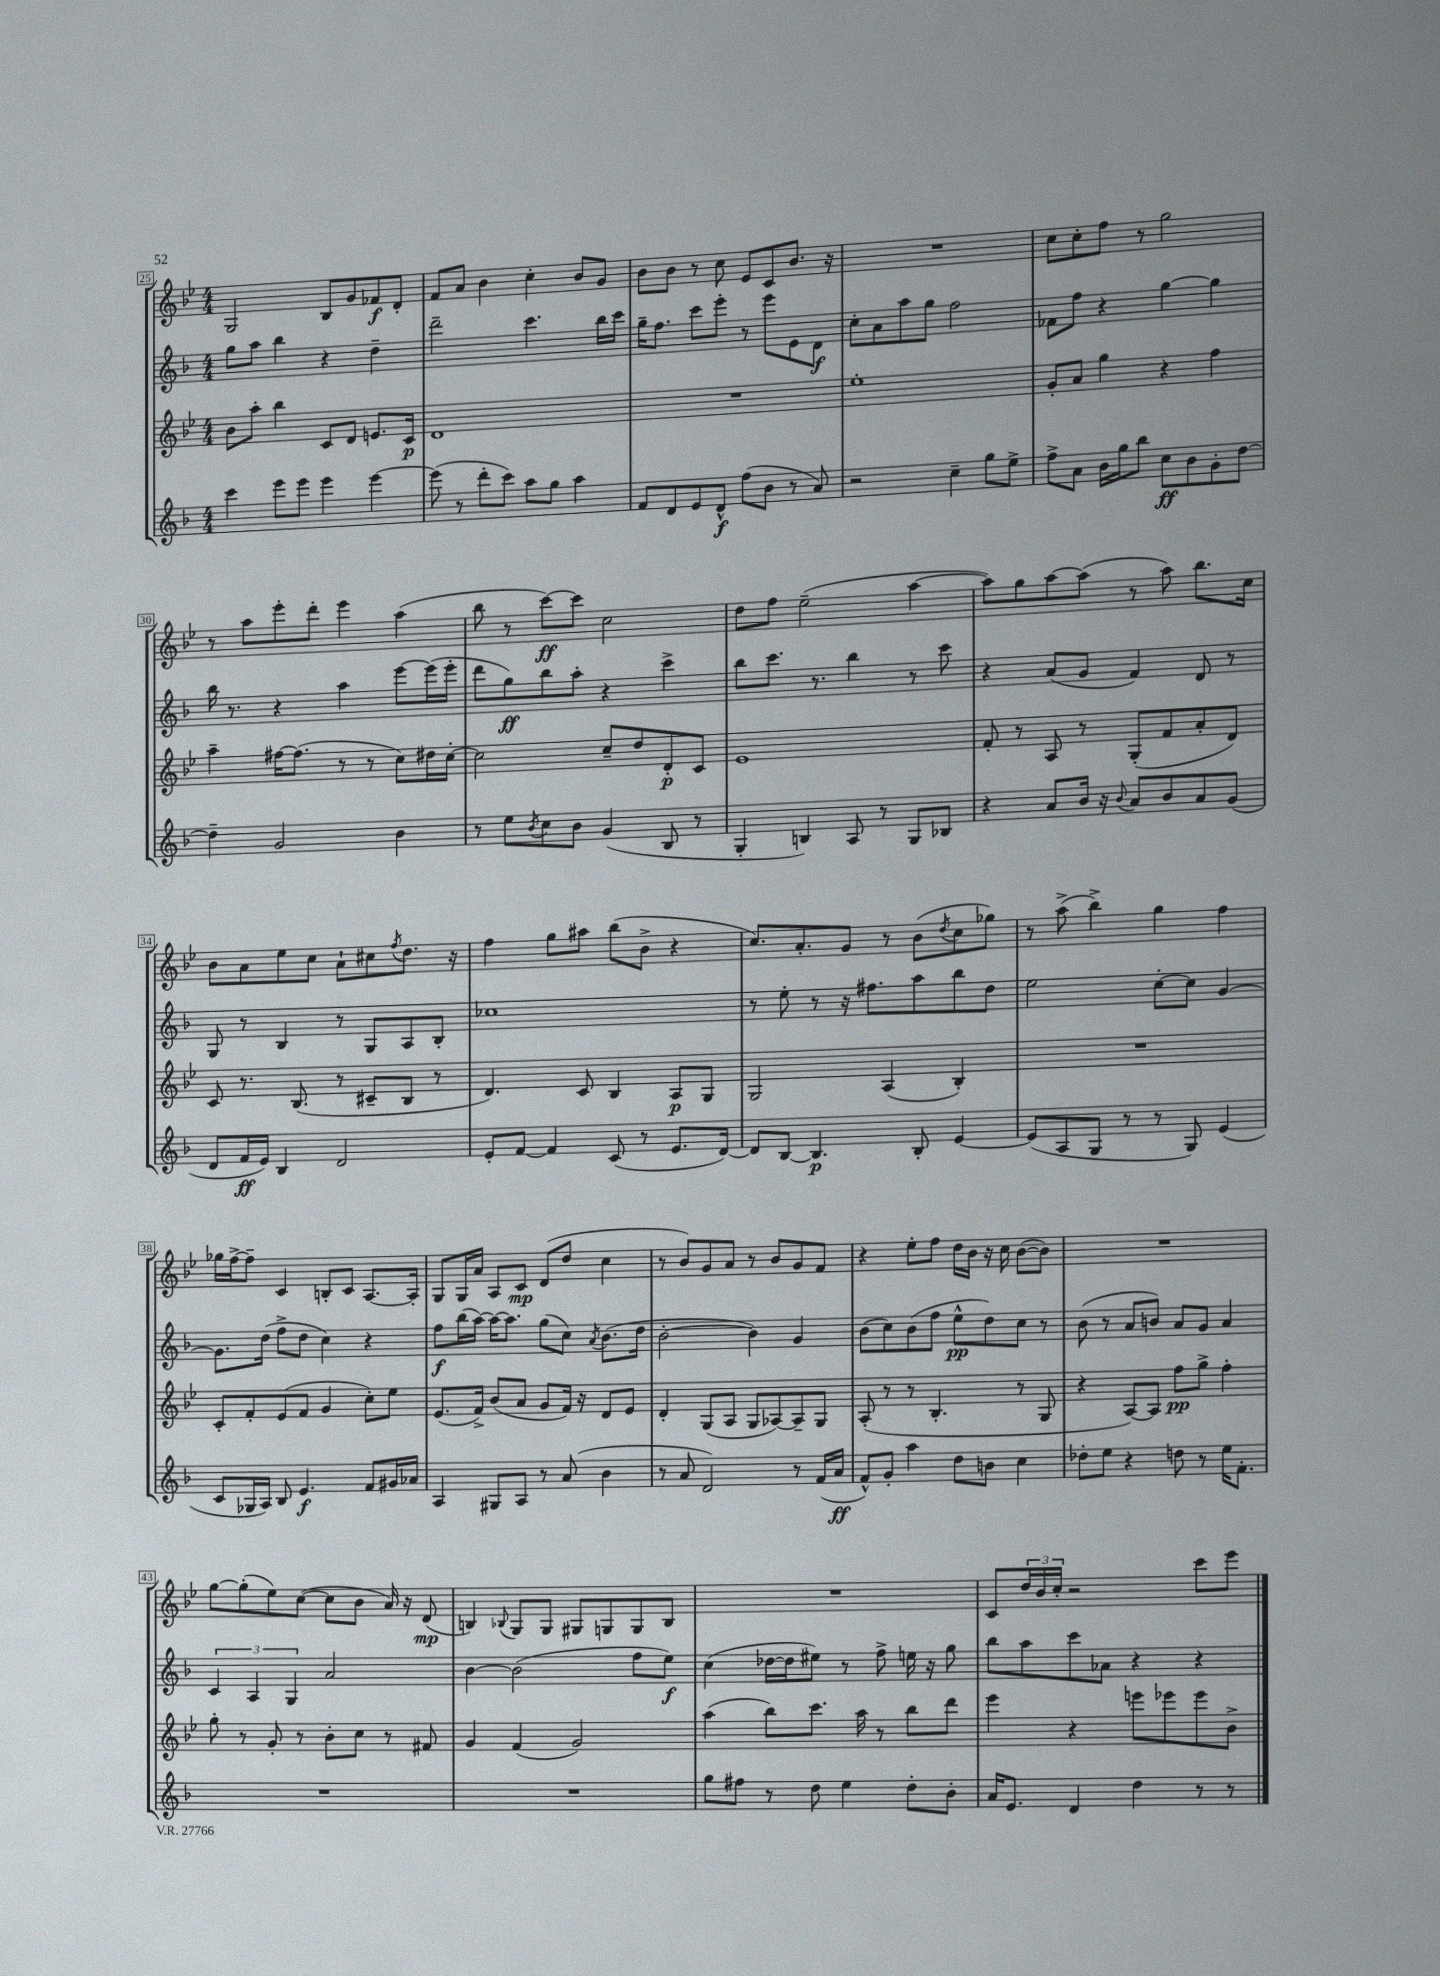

**kern	**kern	**kern	**kern
*staff4	*staff3	*staff2	*staff1
*clefG2	*clefG2	*clefG2	*clefG2
*k[b-]	*k[b-e-]	*k[b-]	*k[b-e-]
*M4/4	*M4/4	*M4/4	*M4/4
4ccc\	8b-\L	8gg\L	2G/
.	8aa'\J	8aa\J	.
8eee\L	4bb-\	4bb-\	.
8eee\J	.	.	.
4eee\	8c/L	4r	8B-/L
.	8d/J	.	8g/
[4eee\	8.e/L	4dd~\	8f-/
.	.	.	8d'/J
.	16c/Jk	.	.
=	=	=	=
(8eee\]	1d	2ddd~\	8f/L
8r	.	.	8a/J
8ddd'\L	.	.	4b-\
8ccc\J)	.	.	.
8aa\L	.	4.ccc\	4cc'\
8gg\J	.	.	.
4aa\	.	.	8b-/L
.	.	16bb-\LL	8g/J
.	.	16ccc\JJ	.
=	=	=	=
8f/L	1r	16gg~\LK	8b-\L
.	.	8.ff\J	.
8d/	.	.	8b-\J
8e/	.	8ccc\L	8r
8d^^/J	.	8eee'\J	8cc\
(8ff\L	.	8r	8e-/L
8b-\J	.	8eee\L	8c/
8r	.	8e\	8.b-/J
8a/)	.	8d\J	.
.	.	.	16r
=	=	=	=
2r	1ee-'	8cc'\L	1r
.	.	8a\	.
.	.	8aa\	.
.	.	8gg\J	.
4cc~\	.	2ff\	.
8gg\L	.	.	.
8ee^\J	.	.	.
=	=	=	=
8ff^\L	8g'/L	8f-\L	8cc\L
8a\J	8a/J	8ff\J	8cc'\
16b-\LL	4gg\	4r	8ff\J
16gg\J	.	.	.
8bb-\J	.	.	8r
8cc\L	4r	[4gg\	2gg\
8b-\	.	.	.
8g'\	4ff\	4gg\]	.
[8dd\J	.	.	.
=	=	=	=
4dd~\]	4aa~\	16bb-\	8r
.	.	8.r	.
.	.	.	8aa\L
2g/	[16ff#\LK	4r	8eee-'\
.	(8.ff#\]J	.	.
.	.	.	8ddd'\J
.	8r	4aa\	4eee-\
.	8r	.	.
4b-\	8cc\L)	[8eee\L	(4aa\
.	16dd#\L	(16eee\]L	.
.	[16cc'\JJ	16eee'\JJ	.
=	=	=	=
8r	2cc\]	8ddd\L	8bb-\
8ee\L	.	8gg\)	8r
8qb-/	.	.	.
8cc\	.	8bb-\	[8ccc\L)
8b-\J	.	8aa'\J	8ccc\]J
(4g/	8cc~/L	4r	2cc\
.	8dd/	.	.
8B-/	8d'/	4ccc^\	.
8r	8c/J	.	.
=	=	=	=
4G'/	1e-	8bb-\L	8dd\L
.	.	8.ccc\J	8ff\J
4B/)	.	.	(2ee-~\
.	.	8.r	.
8A/	.	4bb-\	.
8r	.	.	.
8G/L	.	8r	[4aa\
8B-/J	.	8ccc\	.
=	=	=	=
4r	8f'/	4r	8aa\]L)
.	8r	.	8gg\
8a/L	8A/	(8a/L	[8aa\
16b-/Jk	8r	8g/J	(8aa\]J
16r	.	.	.
8qqb-/	.	.	.
8a/L	(8G'/L	4f/)	8r
8b-/	8f/	.	8aa\)
8a/	8a'/	8d/	8.bb-\L
(8g/J	8d/J)	8r	.
.	.	.	16cc\Jk
=	=	=	=
8d/L	8c/	8G/	8b-\L
16f/L	8.r	8r	8a\
16e/JJ)	.	.	.
4B-/	.	4B-/	8ee-\
.	(8.B-/	.	.
.	.	.	8cc\J
2d/	8r	8r	8a`\L
.	8c#~/L	8G/L	8cc#\
.	.	.	8qff/
.	8B-/J	8A/	8.dd\J
.	8r	8B-'/J	.
.	.	.	16r
=	=	=	=
8e'/L	4.d/)	1cc-	4ff\
[8f/J	.	.	.
4f/]	.	.	8gg\L
.	8c/	.	8aa#\J
(8c/	4B-/	.	(8bb-\L
8r	.	.	8b-^\J
8.e/L	8A/L	.	4r
.	8G/J	.	.
[16d/Jk)	.	.	.
=	=	=	=
8d/]L	2G/	8r	8.cc/L)
[8B-/J	.	8ee'\	.
.	.	.	8.a'/
4.B-/]	.	8r	.
.	.	16r	8g/J
.	.	8.ff#\L	.
.	(4A/	.	8r
8B-'/	.	8aa\	(8b-\L
.	.	.	8qdd/
[4e/	4B-'/)	8bb-\	8cc\
.	.	8dd\J	8gg-\J)
=	=	=	=
(8e/]L	1r	2ee\	8r
8A/	.	.	(8aa^\
8G/J	.	.	4bb-^\)
8r	.	.	.
8r	.	[8cc'\L	4gg\
8G/)	.	8cc\]J	.
(4e/	.	[4g/	4ff\
=	=	=	=
8c/L	8c'/L	8.g\]L	16gg-\LL
.	.	.	[16ff^\J
16G-/L	8f'/	.	8ff~\]J
16A/JJ)	.	(16dd\Jk	.
8B-/	(8e-/	8ff^\L	4c/
4.e/	8f/J	8dd\J	.
.	4g/	4cc\)	8B'/L
.	.	.	8c/J
8f/L	8cc'\L)	4r	[8.A/L
16g#/L	8ee-\J	.	.
16a-/JJ	.	.	16A'/]Jk
=	=	=	=
4A/	(8.e-/L	8ff\L	8G/L
.	.	(16bb-\L	16G/L
.	16f^/Jk)	[16aa\JJ)	16a/JJ
8G#/L	(8b-/L	16aa\_LK	8A/L
.	.	8.aa\]J	.
8A/J	8a/J	.	8c/J
8r	8g/L	(8gg\L	(8d/L
(8a/	16f/Jk)	8cc\J)	8dd/J
.	16r	.	.
.	.	8qa/	.
4b-\	8d/L	(8.b-\L	4cc\
.	8e-/J	.	.
.	.	16dd\Jk	.
=	=	=	=
8r	4d'/	[2b-'\	8r
8a/	.	.	8b-/L)
2d/)	(8G/L	.	8g/
.	8A/J	.	8a/J
.	8G/L	4b-\])	8r
.	[8A-/)	.	8b-/L
8r	8A-~/]	4g/	8g/
(16f/LL	8G/J	.	8f/J
16a/JJ	.	.	.
=	=	=	=
8f^^/L)	(8A'/	(8b-\L	4r
8g'/J	8r	8cc\)	.
4aa\	8r	(8b-\	8ee-'\L
.	4.B-'/	8ff\J	8ff\J
8dd\L	.	8ee^^\L	16dd\LL
.	.	.	16b-\JJ
8b\J	.	8dd\)	16r
.	.	.	16cc\
4cc\	8r	8cc\J	([8b-\L
.	8G/	8r	8b-\]J)
=	=	=	=
8dd-'\L	4r	(8b-\	1r
8ee\J	.	8r	.
4r	[8A/L)	8a/L	.
.	8A/]J	8b/J)	.
8dd\	8ff\L	8a/L	.
8r	8gg^\J	8g/J	.
16ee\LK	4ff'\	4a/	.
8.f'\J	.	.	.
=	=	=	=
1r	8gg'\	6c/	[8gg\L
.	8r	.	(8gg'\]
.	.	6A/	.
.	8g'/	.	8ee-\)
.	.	6G/	.
.	8r	.	([8cc\J
.	8b-'\L	2a/	8cc\]L
.	8cc\J	.	8b-\J
.	8r	.	16a/)
.	.	.	16r
.	8f#/	.	(8d/
=	=	=	=
1r	4g/	[4b-\	4B/)
.	.	.	8qqB-/
.	(4f/	(2b-\]	8G/L
.	.	.	8G/J
.	2g/)	.	8G#/L
.	.	.	8G/
.	.	8ff\L	8G/
.	.	8ee\J)	8B-/J
=	=	=	=
8gg\L	(4aa\	(4cc\	1r
8ff#\J	.	.	.
8r	8bb-\L)	[16dd-\LL	.
.	.	16dd-\]J	.
8dd\	8.ccc\J	8ee#\J)	.
4ee\	.	8r	.
.	16aa\	.	.
.	8r	8ff^\	.
8dd'\L	8bb-\L	16ee\	.
.	.	16r	.
8b-'\J	8ddd\J	8gg\	.
=	=	=	=
16a/LK	4eee-\	8bb-\L	8c/L
8.e/J	.	.	.
.	.	8aa\	24dd/L
.	.	.	24b-/
.	.	.	24cc'/JJ
4d/	4r	8ccc\	2r
.	.	8a-\J	.
4dd\	8eee\L	4r	.
.	8eee-\	.	.
8r	8eee-\	4r	8ccc\L
8r	8b-^\J	.	8eee-\J
==	==	==	==
*-	*-	*-	*-
